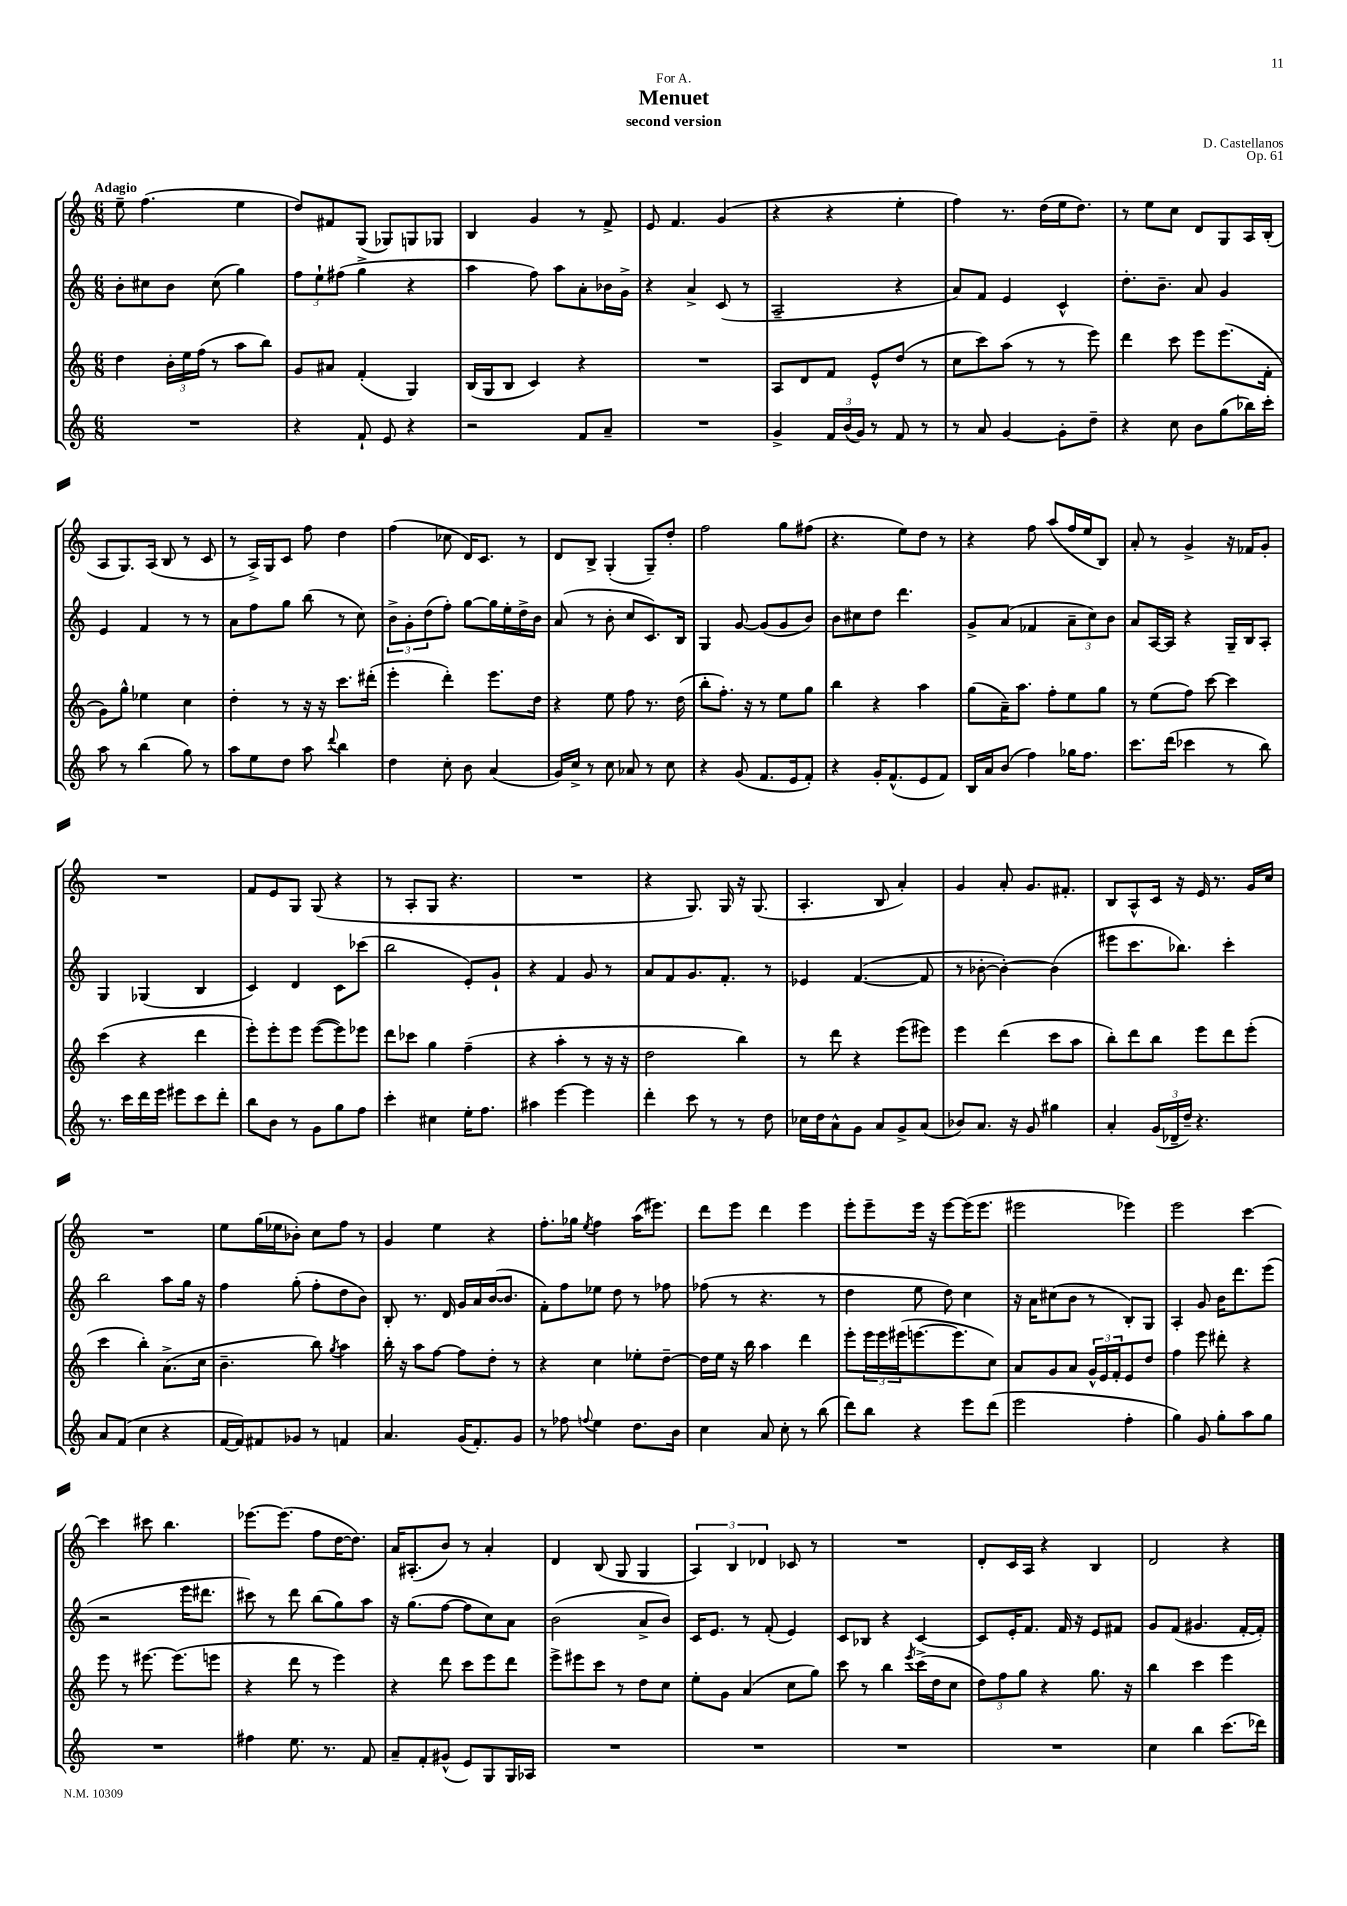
\header { title = "Menuet" composer = "D. Castellanos" subtitle = "second version" dedication = "For A." opus = "Op. 61" }
<<
\new StaffGroup <<
\new Staff = "s0" {
    \clef treble \key c \major \numericTimeSignature \time 6/8 \tempo "Adagio"
    e''8-- f''4.( e''4 |
    d''8) fis'8 g8( ges8) g8 ges8 |
    b4 g'4 r8 f'8-> |
    e'8 f'4. g'4( |
    r4 r4 e''4-. |
    f''4) r8. d''16( e''16 d''8.) |
    r8 e''8 c''8 d'8 g8 a16 b16-.( |
    a8 g8.) a16( b8 r8 c'8 |
    r8 a16->) g16 c'8 f''8 d''4 |
    f''4( ces''8 d'16) c'8. r8 |
    d'8 b8-> g4-.( g8--) d''8-. |
    f''2 g''8 fis''8( |
    r4. e''8) d''8 r8 |
    r4 f''8 a''8( f''16 e''16 b8) |
    a'8-. r8 g'4-> r16 fes'16 g'8-. |
    R2. |
    f'8 e'8 g8 g8( r4 |
    r8 a8-. g8 r4. |
    R2. |
    r4 g8.) g16 r16 g8.( |
    a4.-. b8 a'4-.) |
    g'4 a'8-. g'8. fis'8.-. |
    b8 a8-^ c'16 r16 e'16 r8. g'16 c''16 |
    R2. |
    e''8 g''16( ees''16 bes'8-.) c''8 f''8 r8 |
    g'4 e''4 r4 |
    f''8.-. ges''16 \acciaccatura { e''8 } f''4 a''16( eis'''8.) |
    d'''8 e'''8 d'''4 e'''4 |
    e'''8-. e'''8-- e'''16 r16 e'''8~ e'''16( e'''8. |
    eis'''2 ees'''4) |
    e'''2 c'''4~ |
    c'''4 cis'''8 b''4. |
    ees'''8.~ ees'''8.( f''8 d''16~ d''8.) |
    a'16 ais8.-.( b'8) r8 a'4-. |
    d'4 b8( g8 g4 |
    \tuplet 3/2 { a4) b4 des'4 } ces'8 r8 |
    R2. |
    d'8-. c'16 a16 r4 b4 |
    d'2 r4 \bar "|." |
}
\new Staff = "s1" {
    \clef treble \key c \major \numericTimeSignature \time 6/8
    b'8-. cis''8 b'8 cis''8( g''4) |
    \tuplet 3/2 { f''8 e''8-! fis''8( } g''4-> r4 |
    a''4 f''8) a''8 a'8-. bes'16 g'16-> |
    r4 a'4-> c'8( r8 |
    a2-- r4 |
    a'8) f'8 e'4 c'4-^ |
    d''8.-. b'8.-- a'8 g'4 |
    e'4 f'4 r8 r8 |
    a'8 f''8 g''8 b''8( r8 c''8) |
    \tuplet 3/2 { b'8-> g'8-. d''8( } f''8-.) g''8~ g''16 e''16-. d''16-> b'16 |
    a'8( r8 b'8-. c''8 c'8.) b16 |
    g4 g'8~ g'8( g'8 b'8) |
    b'8 cis''8 d''8 d'''4. |
    g'8-> a'8( fes'4 \tuplet 3/2 { a'8-- c''8) b'8 } |
    a'8 a16~ a16 r4 g16-- b16 a8-. |
    g4 ges4( b4 |
    c'4) d'4 c'8 ces'''8( |
    b''2 e'8-.) g'8-! |
    r4 f'4 g'8 r8 |
    a'8 f'8 g'8. f'8.-. r8 |
    ees'4 f'4.~( f'8 |
    r8 bes'8~-. bes'4~-.) bes'4( |
    eis'''8 c'''8. bes''8.) c'''4-. |
    b''2 a''8 g''16 r16 |
    f''4 g''8-.( f''8-. d''8 b'8) |
    b8-. r8. d'16 g'16 a'16 b'16~( b'8. |
    f'8-.) f''8 ees''8 d''8 r8 fes''8 |
    fes''8( r8 r4. r8 |
    d''4 e''8 d''8) c''4 |
    r16 a'16 cis''8( b'8 r8 b8-.) g8 |
    a4-. g'8 b'16 d'''8. e'''8( |
    r2 e'''16 dis'''8. |
    cis'''8) r8 d'''8 b''8( g''8) a''8 |
    r16 g''8.( f''8~ f''8 c''8) a'8 |
    b'2( a'8-> b'8) |
    c'16 e'8. r8 f'8-.( e'4) |
    c'8 bes8 r4 c'4~ |
    c'8 e'16-. f'8. f'16 r16 e'8 fis'8 |
    g'8 f'8( gis'4. f'16~-. f'16-.) \bar "|." |
}
\new Staff = "s2" {
    \clef treble \key c \major \numericTimeSignature \time 6/8
    d''4 \tuplet 3/2 { b'16-. e''16 f''16( } r8 a''8 b''8) |
    g'8 ais'8 f'4-.( g4) |
    b16( g16 b8 c'4) r4 |
    R2. |
    a8 d'8 f'8 e'8-^ d''8( r8 |
    c''8 c'''8) a''8( r8 r8 e'''8) |
    d'''4 c'''8 e'''8 e'''8.( f'16-. |
    g'8) g''8-^ ees''4 c''4 |
    d''4-. r8 r16 r16 c'''8. dis'''16-.( |
    e'''4-. d'''4-.) e'''8. d''16 |
    r4 e''8 f''8 r8. d''16( |
    b''8-. f''8.-.) r16 r8 e''8 g''8 |
    b''4 r4 a''4 |
    g''8( a'16--) a''8. f''8-. e''8 g''8 |
    r8 e''8( f''8) c'''8~ c'''4 |
    c'''4( r4 d'''4 |
    e'''8-.) e'''8-. e'''8 e'''8~( e'''8) ees'''8 |
    d'''8 ces'''8 g''4 f''4--( |
    r4 a''4-. r8 r16 r16 |
    d''2 b''4) |
    r8 d'''8 r4 e'''8( eis'''8) |
    e'''4 d'''4( c'''8 a''8 |
    b''8-.) d'''8 b''8 e'''8 d'''8 e'''8-.( |
    c'''4 b''4-.) a'8.->( c''16 |
    b'4.-- b''8) \acciaccatura { g''8 } a''4 |
    b''16-. r16 a''8 f''8~ f''8 d''8-. r8 |
    r4 c''4 ees''8-. d''8~-- |
    d''16 e''16 r16 b''16 a''4 d'''4 |
    e'''8-. \tuplet 3/2 { e'''16 e'''16 eis'''16( } e'''8.~ e'''8. c''8) |
    a'8 g'8 a'8 \tuplet 3/2 { g'16-^ e'16 f'16-. } e'8 d''8 |
    f''4 e'''8 dis'''8-. r4 |
    e'''8 r8 eis'''8.~ eis'''8.( e'''8 |
    r4 d'''8 r8 e'''4) |
    r4 d'''8 c'''8 e'''8 d'''8 |
    e'''8-> eis'''8 c'''8 r8 d''8 c''8 |
    e''8-. g'8 a'4( c''8 g''8) |
    c'''8 r8 b''4 \acciaccatura { e'''8 } c'''16->( d''16 c''8 |
    \tuplet 3/2 { d''8) f''8 g''8 } r4 g''8. r16 |
    b''4 c'''4 e'''4 \bar "|." |
}
\new Staff = "s3" {
    \clef treble \key c \major \numericTimeSignature \time 6/8
    R2. |
    r4 f'8-! e'8 r4 |
    r2 f'8 a'8-- |
    R2. |
    g'4-> \tuplet 3/2 { f'16 b'16( g'16) } r8 f'8 r8 |
    r8 a'8 g'4~ g'8-. d''8-- |
    r4 c''8 b'8 g''8( bes''16) c'''16-. |
    a''8 r8 b''4( g''8) r8 |
    a''8 e''8 d''8 a''8 \appoggiatura { d'''8 } b''4 |
    d''4 c''8-. b'8 a'4( |
    g'16) c''16-> r8 c''8 aes'8 r8 c''8 |
    r4 g'8( f'8. e'16 f'8-.) |
    r4 g'16-. f'8.-^( e'8 f'8) |
    b16 a'16 b'8( f''4) ges''16 f''8. |
    c'''8. d'''16( ces'''4 r8 b''8) |
    r8. c'''16 d'''16 e'''16 eis'''8 c'''8 d'''8-. |
    b''8 b'8 r8 g'8 g''8 f''8 |
    c'''4-. cis''4 e''16-. f''8. |
    ais''4 e'''4~ e'''4 |
    d'''4-. c'''8 r8 r8 d''8 |
    ces''16 d''16 a'8-^ g'8 a'8 g'8-> a'8( |
    bes'8) a'8. r16 g'8 gis''4 |
    a'4-. \tuplet 3/2 { g'16( des'16-- d''16--) } r4. |
    a'8 f'8( c''4 r4 |
    f'16~ f'16) fis'8 ges'8 r8 f'4 |
    a'4. g'16( f'8.-.) g'8 |
    r8 fes''8 \appoggiatura { f''8 } e''4 d''8. b'16 |
    c''4 a'8 c''8-. r8 b''8( |
    d'''8) b''8 r4 e'''8 d'''8( |
    e'''2 f''4-. |
    g''4) g'8 g''8-. a''8 g''8 |
    R2. |
    fis''4 e''8. r8. f'8 |
    a'8-- f'8-. gis'8-^( e'8) g8 g16 aes16 |
    R2. |
    R2. |
    R2. |
    R2. |
    c''4 b''4 c'''8.( des'''16) \bar "|." |
}
>>
>>
\layout { \context { \Score \remove "Bar_number_engraver" } }
